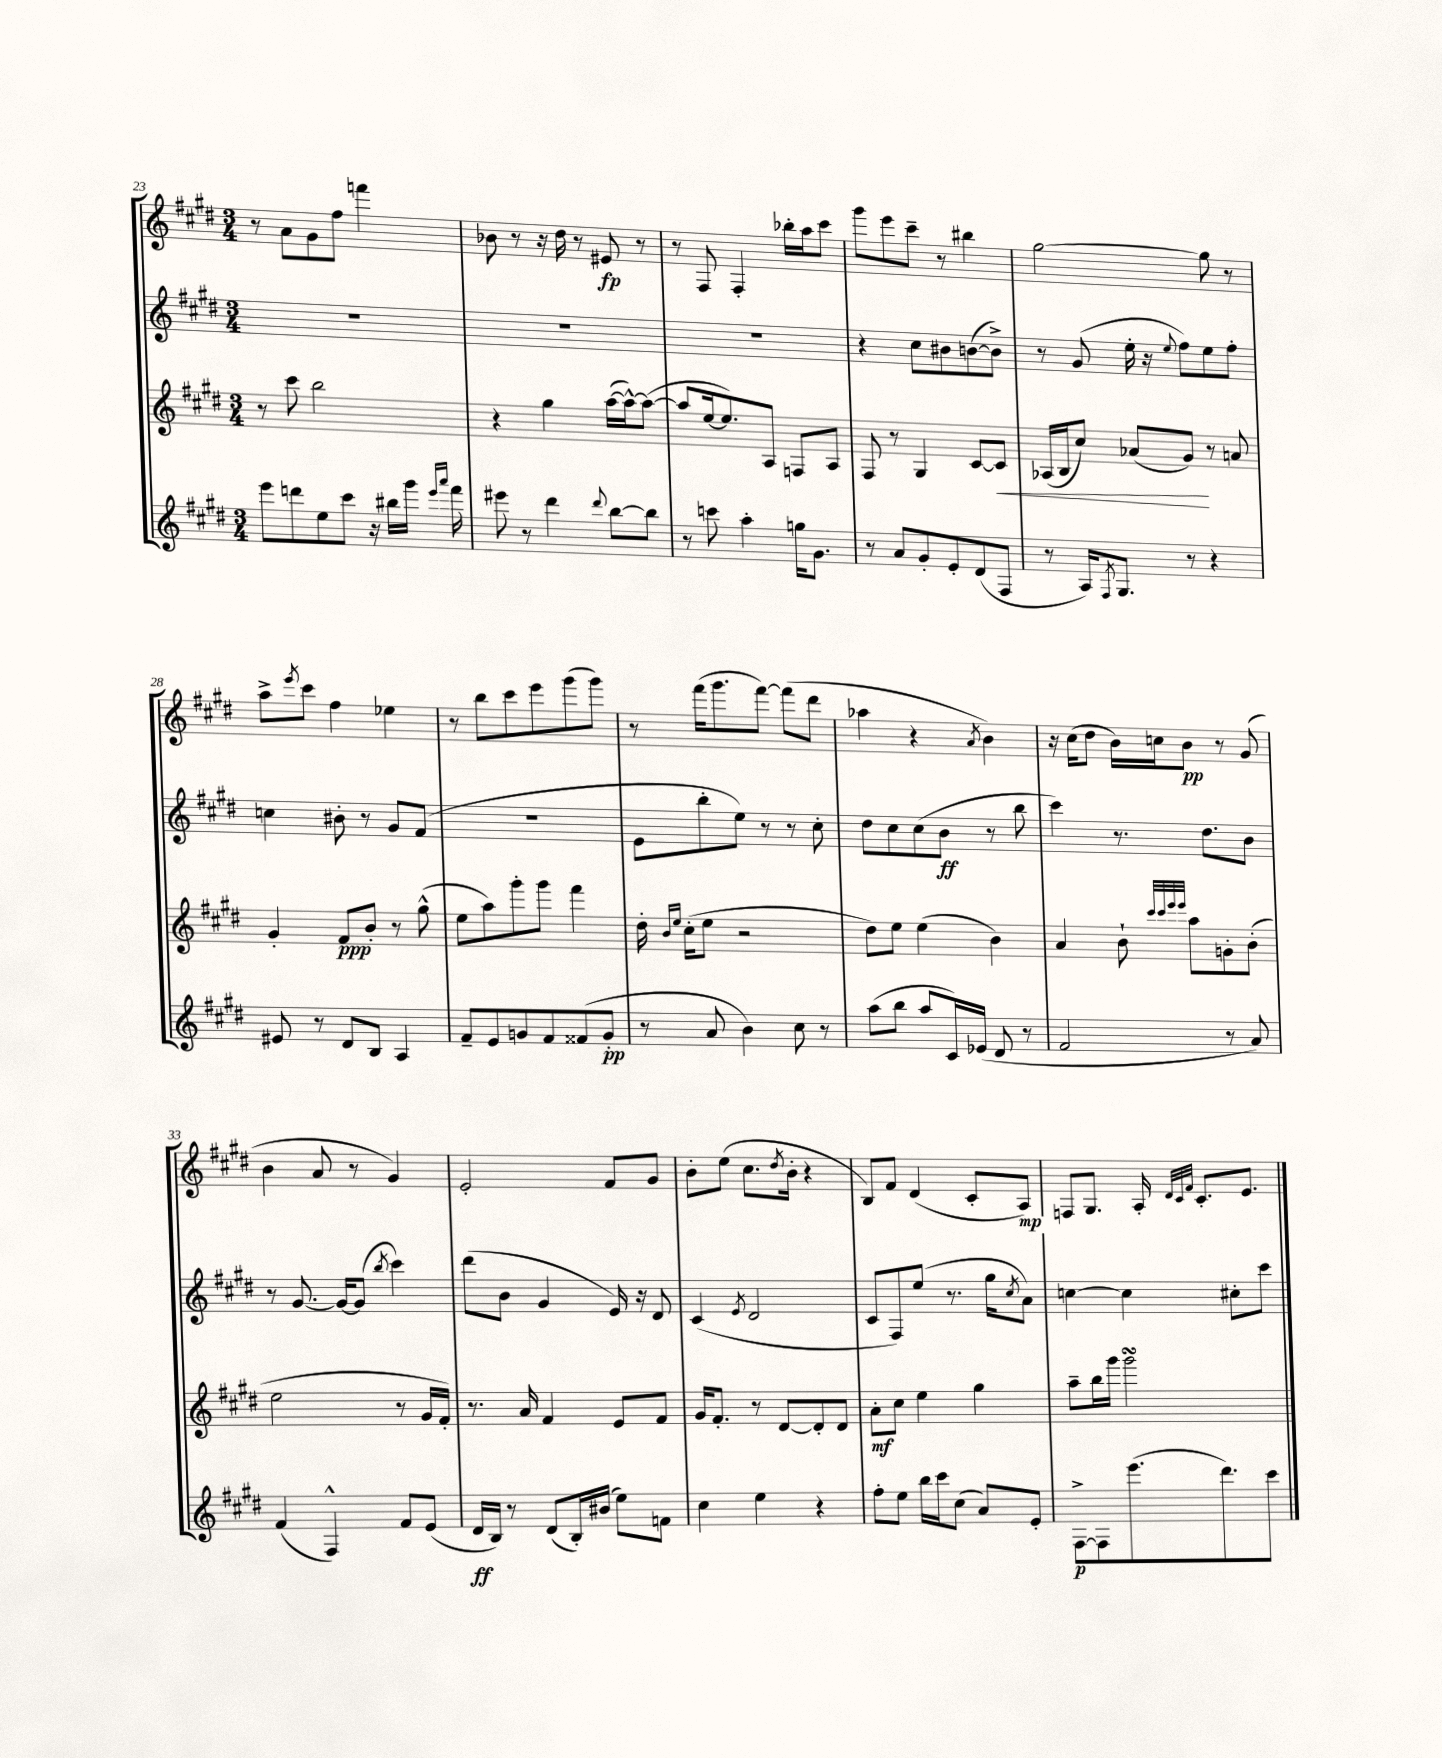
<<
\new StaffGroup <<
\new Staff = "s0" {
    \clef treble \key e \major \numericTimeSignature \time 3/4
    r8 a'8 gis'8 fis''8 f'''4 |
    bes'8 r8 r16 dis''16 r8 eis'8\fp r8 |
    r8 fis8 fis4-. bes''16-. a''16 cis'''8 |
    gis'''8 e'''8 cis'''8-- r8 bis''4 |
    gis''2~ gis''8 r8 |
    a''8-> \acciaccatura { e'''8 } cis'''8 fis''4 ees''4 |
    r8 b''8 cis'''8 e'''8 gis'''8( gis'''8) |
    r8 fis'''16( gis'''8. fis'''8~) fis'''8( dis'''8 |
    aes''4 r4 \acciaccatura { a'8 } b'4) |
    r16 cis''16( dis''8 b'16) c''16 b'8\pp r8 gis'8( |
    b'4 a'8 r8 gis'4) |
    e'2-. fis'8 gis'8 |
    b'8-. e''8( cis''8. \acciaccatura { dis''8 } b'16-. r4 |
    b8) fis'8 dis'4( cis'8-. a8\mp) |
    f8 gis8. a16-. \grace { dis'32 cis'32 fis'32 } cis'8.-. e'8. \bar "|." |
}
\new Staff = "s1" {
    \clef treble \key e \major \numericTimeSignature \time 3/4
    R2. |
    R2. |
    R2. |
    r4 cis''8 bis'8 b'8~( b'8->) |
    r8 gis'8( e''16-. r16 \appoggiatura { e''8 } fis''8) e''8 fis''8-. |
    c''4 bis'8-. r8 gis'8 fis'8( |
    R2. |
    e'8 b''8-. e''8) r8 r8 cis''8-. |
    dis''8 cis''8 cis''8( b'8\ff r8 b''8 |
    cis'''4) r8. dis''8. b'8 |
    r8 gis'8.~ gis'16~ gis'8( \acciaccatura { b''8 } cis'''4) |
    dis'''8( b'8 gis'4 e'16) r16 dis'8 |
    cis'4( \acciaccatura { e'8 } dis'2 |
    cis'8 fis8) e''8( r8. gis''16 \acciaccatura { cis''8 } a'8) |
    c''4~ c''4 cis''8-. cis'''8 \bar "|." |
}
\new Staff = "s2" {
    \clef treble \key e \major \numericTimeSignature \time 3/4
    r8 cis'''8 b''2 |
    r4 gis''4 a''16~( a''16~-^) a''8~( |
    a''8 e''16~ e''8.) a8 f8 a8 |
    fis8 r8 gis4 cis'8~ cis'8\< |
    aes16( b16 cis''8) aes'8( gis'8\!) r8 a'8 |
    gis'4-. fis'8\ppp b'8-. r8 gis''8-^( |
    e''8 a''8) gis'''8-. gis'''8 fis'''4 |
    dis''16-. \grace { b'16 e''16 } cis''16-.( e''8 r2 |
    dis''8) e''8 e''4( b'4) |
    a'4 b'8-! \grace { cis'''32 cis'''32 e'''32 e'''32 } a''8 g'8-. b'8-.( |
    e''2 r8 gis'16 fis'16-.) |
    r8. a'16 fis'4 e'8 fis'8 |
    gis'16 fis'8.-. r8 dis'8~ dis'8-. dis'8 |
    a'8-.\mf cis''8 e''4 gis''4 |
    a''8-- b''16 gis'''16 gis'''2\turn \bar "|." |
}
\new Staff = "s3" {
    \clef treble \key e \major \numericTimeSignature \time 3/4
    e'''8 d'''8 e''8 cis'''8 r16 bis''16 gis'''16 \grace { e'''16 a'''16 } fis'''16 |
    eis'''8 r8 dis'''4 \appoggiatura { dis'''8 } b''8~ b''8 |
    r8 c'''8 a''4-. g''16 gis'8. |
    r8 a'8 gis'8-. e'8-. dis'8( fis8 |
    r8 a16) \acciaccatura { fis8 } gis8. r8 r4 |
    eis'8 r8 dis'8 b8 a4 |
    fis'8-- e'8 g'8 fis'8 fisis'8( g'8-.\pp |
    r8 a'8 b'4) cis''8 r8 |
    a''8( b''8 a''8 cis'16) ees'16( dis'8 r8 |
    fis'2 r8 a'8) |
    fis'4( fis4-^) fis'8 e'8( |
    dis'16\ff b16) r8 dis'8( b16-.) bis'16( e''8) f'8 |
    cis''4 e''4 r4 |
    fis''8-. e''8 b''16 cis'''16 cis''8( a'8) e'8-. |
    fis8~->\p fis8 e'''8.( dis'''8.) cis'''8 \bar "|." |
}
>>
>>
\layout { \context { \Score currentBarNumber = #23 } }
